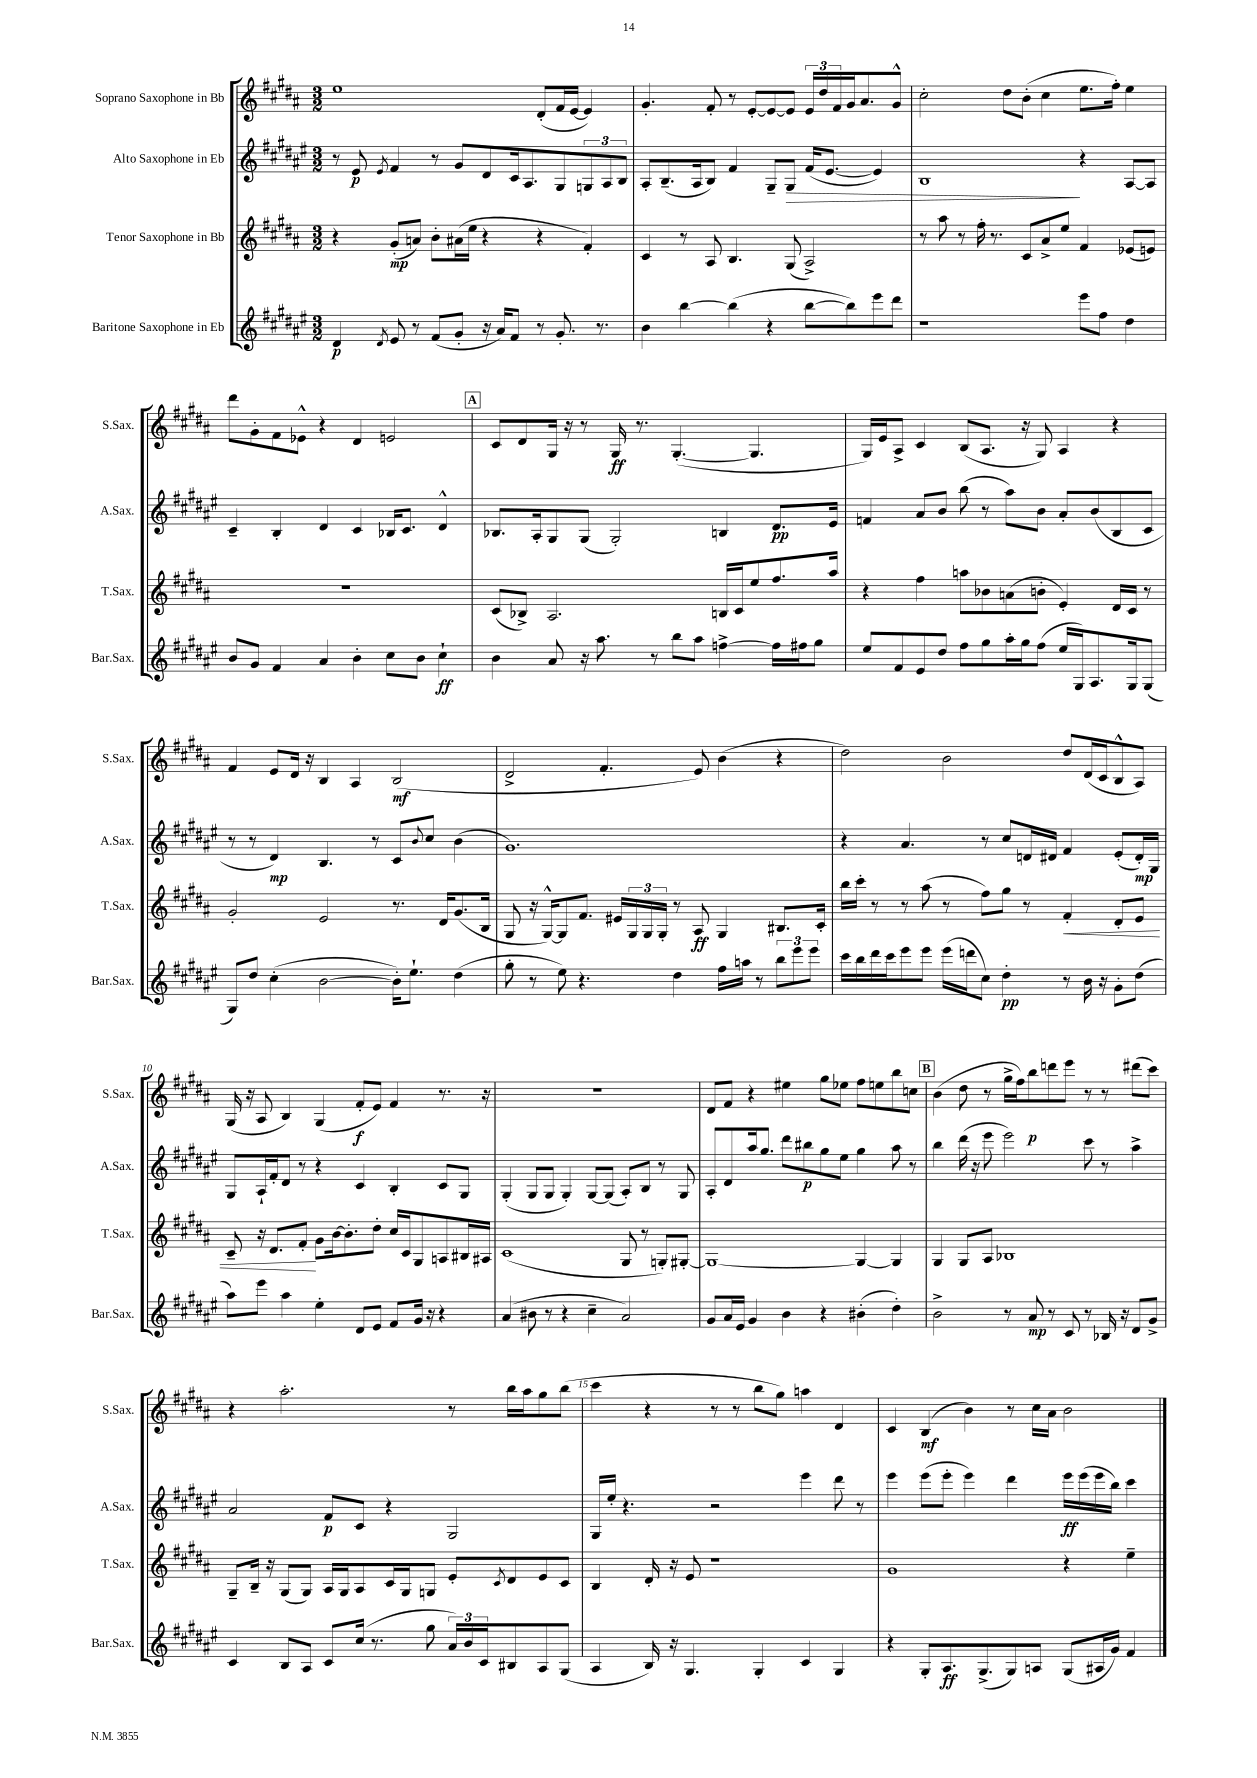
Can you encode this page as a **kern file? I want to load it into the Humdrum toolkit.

**kern	**dynam	**kern	**dynam	**kern	**dynam	**kern	**dynam
*part4	*part4	*part3	*part3	*part2	*part2	*part1	*part1
*staff4	*staff4	*staff3	*staff3	*staff2	*staff2	*staff1	*staff1
*I"Baritone Saxophone in Eb	*	*I"Tenor Saxophone in Bb	*	*I"Alto Saxophone in Eb	*	*I"Soprano Saxophone in Bb	*
*I'Bar.Sax.	*	*I'T.Sax.	*	*I'A.Sax.	*	*I'S.Sax.	*
*clefG2	*	*clefG2	*	*clefG2	*	*clefG2	*
*k[f#c#g#d#a#e#]	*	*k[f#c#g#d#a#]	*	*k[f#c#g#d#a#e#]	*	*k[f#c#g#d#a#]	*
*M3/2	*	*M3/2	*	*M3/2	*	*M3/2	*
=1	=1	=1	=1	=1	=1	=1	=1
4d#/	p	4r	.	8r	.	1ee	.
.	.	.	.	8e#/	p	.	.
8qd#/	.	.	.	8qe#/	.	.	.
8e#/	.	(8g#'/L	mp	4f#/	.	.	.
8r	.	8an/J)	.	.	.	.	.
(8f#/L	.	8b'\L	.	8r	.	.	.
8g#'/J	.	(16a#X\L	.	8g#/L	.	.	.
.	.	16ee\JJ	.	.	.	.	.
16r	.	4r	.	8d#/	.	.	.
16a#/KL)	.	.	.	.	.	.	.
8f#/J	.	.	.	16c#/k	.	.	.
.	.	.	.	8.A#/	.	.	.
8r	.	4r	.	.	.	(8d#'/L	.
8.g#'/	.	.	.	8G#/	.	16f#/L	.
.	.	.	.	.	.	[16e/JJ	.
.	.	4f#'/)	.	12Gn/	.	4e/])	.
8.r	.	.	.	.	.	.	.
.	.	.	.	12A#/	.	.	.
.	.	.	.	12B/J	.	.	.
=2	=2	=2	=2	=2	=2	=2	=2
4b\	.	4c#/	.	8A#'/L	.	4.g#'/	.
.	.	.	.	(8.B~/	.	.	.
[4bb\	.	8r	.	.	.	.	.
.	.	.	.	16A#/k	.	.	.
.	.	8A#/	.	8B/J)	.	8f#'/	.
(4bb\]	.	4.B/	.	4f#/	.	8r	.
.	.	.	.	.	.	[8e'/L	.
4r	.	.	.	8G#~/L	.	8e/_	.
!	!	!	!	!	!LO:HP:b	!	!
.	.	(8G#/	.	8G#/J	>	8e/J]	.
[8bb\L	.	2A#^/)	.	(16f#/KL	.	24e/LL	.
.	.	.	.	.	.	24dd#/	.
.	.	.	.	[8.e#/J	.	.	.
.	.	.	.	.	.	24f#/	.
8bb\])	.	.	.	.	.	16g#/J	.
.	.	.	.	.	.	8.a#/	.
8eee#\	.	.	.	4e#/])	.	.	.
8ddd#\J	.	.	.	.	.	8g#^^/J	.
=3	=3	=3	=3	=3	=3	=3	=3
1r	.	8r	.	1B	.	2cc#'\	.
.	.	8aa#\	.	.	.	.	.
.	.	8r	.	.	.	.	.
.	.	16ff#'\	.	.	.	.	.
.	.	8.r	.	.	.	.	.
.	.	.	.	.	.	8dd#\L	.
.	.	8c#/L	.	.	.	(8b'\J	.
.	.	8a#^/	.	.	.	4cc#\	.
.	.	8ee/J	.	.	.	.	.
8eee#\L	.	4f#/	.	4r	]	8.ee\L	.
8ff#\J	.	.	.	.	.	.	.
.	.	.	.	.	.	16ff#'\Jk)	.
4dd#\	.	(8e-X/L	.	[8A#/L	.	4ee\	.
.	.	8en/J)	.	8A#/J]	.	.	.
!!LO:LB:g=z
=4	=4	=4	=4	=4	=4	=4	=4
8b/L	.	1.r	.	4c#~/	.	8ddd#\L	.
8g#/J	.	.	.	.	.	8g#'\	.
4f#/	.	.	.	4B'/	.	8f#\	.
.	.	.	.	.	.	8e-X^^\J	.
4a#/	.	.	.	4d#/	.	4r	.
4b'\	.	.	.	4c#/	.	4d#/	.
8cc#\L	.	.	.	16B-X/KL	.	2en/	.
.	.	.	.	8.c#/J	.	.	.
8b\J	.	.	.	.	.	.	.
4cc#`\	ff	.	.	4d#^^/	.	.	.
!!LO:REH:place=s1:t=A
=5	=5	=5	=5	=5	=5	=5	=5
4b\	.	(8c#/L	.	8.B-X/L	.	8c#/L	.
.	.	8B-X^/J)	.	.	.	8d#/	.
.	.	.	.	16A#'/k	.	.	.
8a#/	.	2.A#/	.	8G#/	.	16G#/Jk	.
.	.	.	.	.	.	16r	.
16r	.	.	.	(8G#/J	.	8r	.
8.aa#\	.	.	.	.	.	.	.
.	.	.	.	2G#'/)	.	16G#/	ff
.	.	.	.	.	.	8.r	.
8r	.	.	.	.	.	.	.
8bb\L	.	.	.	.	.	([4.G#'/	.
8aa#\J	.	.	.	.	.	.	.
[4ffn^\	.	16Bn/LL	.	4Bn/	.	.	.
.	.	16c#/J	.	.	.	.	.
.	.	8ee/	.	.	.	4.G#/]	.
16ff\LL]	.	8.ff#/	.	8.d#/L	pp	.	.
16ff#X\J	.	.	.	.	.	.	.
8gg#\J	.	.	.	.	.	.	.
.	.	16aa#/Jk	.	16e#/Jk	.	.	.
=6	=6	=6	=6	=6	=6	=6	=6
8ee#/L	.	4r	.	4fn/	.	16G#/LL)	.
.	.	.	.	.	.	16e/J	.
8f#/	.	.	.	.	.	8A#^/J	.
8e#/	.	4ff#\	.	8a#/L	.	4c#/	.
8dd#/J	.	.	.	8b/J	.	.	.
8ff#\L	.	8aan\L	.	(8bb\	.	(8B/L	.
8gg#\	.	8b-X\	.	8r	.	8.A#/J	.
16aa#'\L	.	(8an\	.	8aa#\L)	.	.	.
16gg#\J	.	.	.	.	.	16r	.
(8ff#\J	.	8bn'\J	.	8b\J	.	8G#/)	.
16ee#/LL	.	4e'/)	.	8a#'/L	.	4A#/	.
16G#/J)	.	.	.	.	.	.	.
8.A#/	.	.	.	(8b/	.	.	.
.	.	16d#/LL	.	8B/	.	4r	.
16G#/k	.	16c#/JJ	.	.	.	.	.
(8G#/J	.	8r	.	8c#/J	.	.	.
!!LO:LB:g=z
=7	=7	=7	=7	=7	=7	=7	=7
8G#/L)	.	2g#'/	.	8r	.	4f#/	.
8dd#/J	.	.	.	8r	.	.	.
(4cc#'\	.	.	.	4d#/)	mp	8e/L	.
.	.	.	.	.	.	16d#/Jk	.
.	.	.	.	.	.	16r	.
[2b\	.	2e/	.	4.B/	.	4B/	.
.	.	.	.	.	.	4A#/	.
.	.	.	.	8r	.	.	.
16b'\KL])	.	8.r	.	8c#/L	.	(2B/	mf
8.ee#`\J	.	.	.	.	.	.	.
.	.	.	.	8qqb/	.	.	.
.	.	.	.	8cc#/J	.	.	.
.	.	16d#/KL	.	.	.	.	.
(4dd#\	.	(8.g#/	.	(4b\	.	.	.
.	.	16B/Jk	.	.	.	.	.
=8	=8	=8	=8	=8	=8	=8	=8
8gg#'\	.	8G#/	.	1.g#)	.	2d#^/	.
8r	.	16r	.	.	.	.	.
.	.	[16G#^^/KL)	.	.	.	.	.
8ee#\)	.	8G#/]	.	.	.	.	.
4.r	.	8.f#/J	.	.	.	.	.
.	.	.	.	.	.	4.f#'/	.
.	.	16e#X/LL	.	.	.	.	.
.	.	24G#/	.	.	.	.	.
.	.	24G#/	.	.	.	.	.
.	.	24G#'/JJ	.	.	.	.	.
4dd#\	.	8r	.	.	.	.	.
.	.	8A#/	ff	.	.	8e/)	.
16ff#\LL	.	4G#/	.	.	.	(4b\	.
16aan\JJ	.	.	.	.	.	.	.
8r	.	.	.	.	.	.	.
12bb\L	.	8.B#X/L	.	.	.	4r	.
12eee#\	.	.	.	.	.	.	.
12eee#\J	.	.	.	.	.	.	.
.	.	16c#'/Jk	.	.	.	.	.
=9	=9	=9	=9	=9	=9	=9	=9
16ccc#\LL	.	16bb\LL	.	4r	.	2dd#\)	.
16bb\	.	16ccc#'\JJ	.	.	.	.	.
16ddd#\	.	8r	.	.	.	.	.
16ccc#\J	.	.	.	.	.	.	.
8eee#\	.	8r	.	4.a#/	.	.	.
8eee#\J	.	(8aa#\	.	.	.	.	.
(16eee#\LL	.	8r	.	.	.	2b\	.
16dddn\J	.	.	.	.	.	.	.
8cc#\J)	.	8ff#\L)	.	8r	.	.	.
4dd#'\	pp	8gg#\J	.	8cc#/L	.	.	.
.	.	8r	.	16dn/L	.	.	.
.	.	.	.	16d#X/JJ	.	.	.
!	!	!	!LO:HP:b	!	!	!	!
8r	.	4f#'/	<	4f#/	.	8dd#/L	.
16b\	.	.	.	.	.	(16d#/L	.
16r	.	.	.	.	.	16c#/J	.
8g#'\L	.	8d#'/L	.	(8e#'/L	.	8B^^/	.
(8dd#\J	.	8e/J	.	16d#'/L)	mp	8A#/J)	.
.	.	.	.	16G#/JJ	.	.	.
!!LO:LB:g=z
=10	=10	=10	=10	=10	=10	=10	=10
8aa#\L)	.	8c#~/	.	8G#/L	.	(16G#/	.
.	.	.	.	.	.	16r	.
8eee#\J	.	16r	.	16A#`/L	.	8A#/	.
.	.	8.d#/L	.	16f#'/J	.	.	.
4aa#\	.	.	.	8d#/J	.	4B/)	.
.	.	8f#'/J	.	8r	.	.	.
4ee#'\	.	8g#\L	[	4r	.	(4G#/	.
.	.	[16b\k	.	.	.	.	.
.	.	8.b'\]	.	.	.	.	.
8d#/L	.	.	.	4c#/	.	8f#'/L	f
8e#/J	.	8dd#'\J	.	.	.	8e/J)	.
8f#/L	.	16cc#/LL	.	4B'/	.	4f#/	.
.	.	16c#/J	.	.	.	.	.
16g#/Jk	.	8G#/	.	.	.	.	.
16r	.	.	.	.	.	.	.
4r	.	8An/	.	8c#/L	.	8.r	.
.	.	16B#X/L	.	8G#/J	.	.	.
.	.	16A#X/JJ	.	.	.	16r	.
=11	=11	=11	=11	=11	=11	=11	=11
(4a#/	.	(1c#	.	(4G#'/	.	1.r	.
8b#X\	.	.	.	8G#/L	.	.	.
8r	.	.	.	8G#/J	.	.	.
4r	.	.	.	4G#'/)	.	.	.
4cc#~\	.	.	.	[8G#/L	.	.	.
.	.	.	.	(8G#/J]	.	.	.
2a#/)	.	8G#/	.	8A#'/L)	.	.	.
.	.	8r	.	8B/J	.	.	.
.	.	8Gn'/L)	.	8r	.	.	.
.	.	[8G#X'/J	.	8G#/	.	.	.
=12	=12	=12	=12	=12	=12	=12	=12
8g#/L	.	1G#_	.	8A#'/L	.	8d#/L	.
16a#/L	.	.	.	8d#/	.	8f#/J	.
16e#/JJ	.	.	.	.	.	.	.
4g#/	.	.	.	16aa#/k	.	4r	.
.	.	.	.	8.gg#/J	.	.	.
4b\	.	.	.	8ddd#\L	.	4ee#X\	.
.	.	.	.	8bb#X\	p	.	.
4r	.	.	.	8gg#\	.	8gg#\L	.
.	.	.	.	8ee#\J	.	8ee-X\J	.
(4b#X'\	.	4G#/_	.	4gg#\	.	8ff#\L	.
.	.	.	.	.	.	8een\	.
4dd#'\)	.	4G#/]	.	8aa#\	.	8bb\	.
.	.	.	.	8r	.	8ccn\J	.
!!LO:REH:place=s1:t=B
=13	=13	=13	=13	=13	=13	=13	=13
2b^\	.	4G#/	.	4bb\	.	(4b\	.
.	.	8G#/L	.	(16ddd#\	.	8dd#\	.
.	.	.	.	16r	.	.	.
.	.	8A#/J	.	8eee#\	.	8r	.
8r	.	1B-X	.	2eee#\)	.	16gg#^\LL	.
.	.	.	.	.	.	16ff#\J)	.
8a#/	mp	.	.	.	.	8bb\	p
8r	.	.	.	.	.	8dddn\	.
8c#/	.	.	.	.	.	8eee\J	.
8r	.	.	.	8ccc#\	.	8r	.
16B-X/	.	.	.	8r	.	8r	.
16r	.	.	.	.	.	.	.
8d#/L	.	.	.	4aa#^\	.	(8ddd#X\L	.
8g#^/J	.	.	.	.	.	8ccc#\J)	.
!!LO:LB:g=z
=14	=14	=14	=14	=14	=14	=14	=14
4c#/	.	8G#~/L	.	2a#/	.	4r	.
.	.	16B~/Jk	.	.	.	.	.
.	.	16r	.	.	.	.	.
8B/L	.	(8G#/L	.	.	.	2.aa#'\	.
8A#/J	.	8G#/J)	.	.	.	.	.
8c#/L	.	16A#/LL	.	8f#/L	p	.	.
.	.	16G#/J	.	.	.	.	.
(16cc#/Jk	.	8A#/	.	8c#/J	.	.	.
8.r	.	.	.	.	.	.	.
.	.	16c#/L	.	4r	.	.	.
.	.	16G#/J	.	.	.	.	.
8gg#\	.	8Gn/J	.	.	.	.	.
24a#/LL)	.	8e'/L	.	2G#/	.	8r	.
24b/	.	.	.	.	.	.	.
24c#/J	.	.	.	.	.	.	.
.	.	8qc#/	.	.	.	.	.
8B#X/	.	8d#/	.	.	.	16bb\LL	.
.	.	.	.	.	.	16aa#\J	.
8A#/	.	8e/	.	.	.	8gg#\	.
(8G#/J	.	8c#/J	.	.	.	(8bb\J	.
=15	=15	=15	=15	=15	=15	=15	=15
4A#/	.	4B/	.	16G#/LL	.	4ccc#\	.
.	.	.	.	16ee#'/JJ	.	.	.
.	.	.	.	4.r	.	.	.
16B/)	.	16d#'/	.	.	.	4r	.
16r	.	16r	.	.	.	.	.
4.G#/	.	8e/	.	.	.	.	.
.	.	1r	.	2r	.	8r	.
.	.	.	.	.	.	8r	.
4G#'/	.	.	.	.	.	8bb\L	.
.	.	.	.	.	.	8gg#\J)	.
4c#/	.	.	.	4eee#\	.	4aan\	.
4G#/	.	.	.	8ddd#\	.	4d#/	.
.	.	.	.	8r	.	.	.
=16	=16	=16	=16	=16	=16	=16	=16
4r	.	1g#	.	4eee#\	.	4c#/	.
8G#'/L	.	.	.	(8eee#\L	.	(4B/	mf
8.A#/	ff	.	.	8eee#'\J	.	.	.
.	.	.	.	4eee#\)	.	4b\)	.
(8.G#^/	.	.	.	.	.	.	.
8G#/)	.	.	.	4ddd#\	.	8r	.
8An/J	.	.	.	.	.	16cc#\LL	.
.	.	.	.	.	.	16a#\JJ	.
(8G#/L	.	4r	.	16eee#\LL	ff	2b\	.
.	.	.	.	(16eee#\	.	.	.
16A#X/L	.	.	.	16eee#\	.	.	.
16g#/JJ)	.	.	.	16bb\JJ)	.	.	.
4f#/	.	4ee~\	.	4ccc#\	.	.	.
==	==	==	==	==	==	==	==
*-	*-	*-	*-	*-	*-	*-	*-
